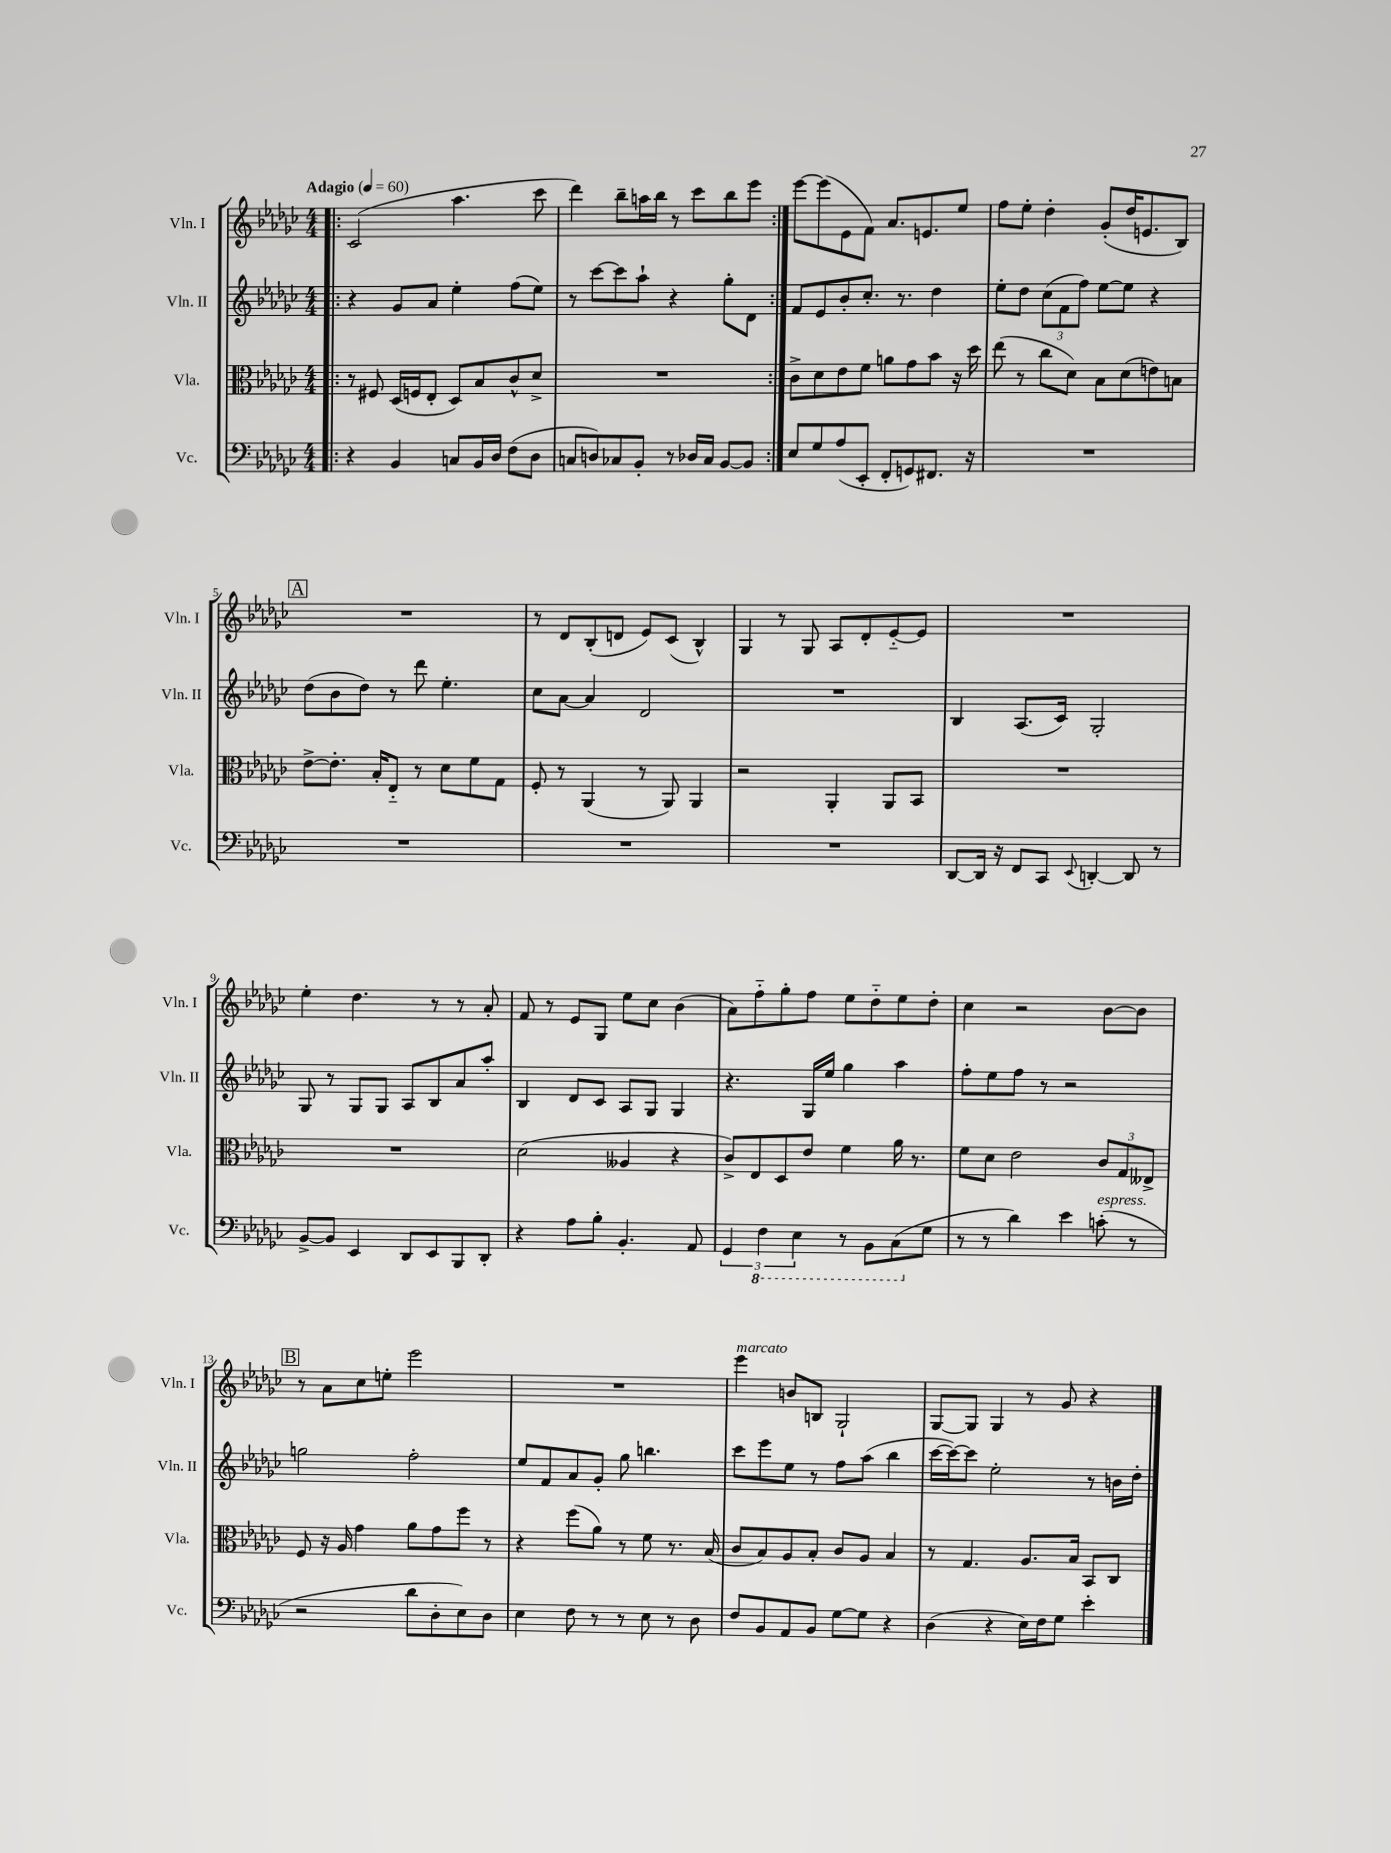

**kern	**kern	**kern	**kern
*staff4	*staff3	*staff2	*staff1
*clefF4	*clefC3	*clefG2	*clefG2
*k[b-e-a-d-g-c-]	*k[b-e-a-d-g-c-]	*k[b-e-a-d-g-c-]	*k[b-e-a-d-g-c-]
*M4/4	*M4/4	*M4/4	*M4/4
*MM60	*MM60	*MM60	*MM60
=!|:	=!|:	=!|:	=!|:
4r	8r	4r	(2c-/
.	8F#/	.	.
4BB-/	(16D-/LL	8g-/L	.
.	16F/J	.	.
.	8E-'/J	8a-/J	.
8C/L	8D-/L)	4ee-'\	4.aa-\
16BB-/L	8B-/	.	.
16D-/JJ	.	.	.
(8F\L	8c-^^/	(8ff\L	.
8D-\J	8d-^/J	8ee-\J)	8ccc-\
=	=	=	=
8C/L	1r	8r	4ddd-\)
8D/)	.	[8ccc-\L	.
8C-/	.	8ccc-\]	8bb-~\L
8BB-'/J	.	8aa-`\J	16aa\L
.	.	.	16bb-\JJ
8r	.	4r	8r
16D-/LL	.	.	8ccc-\L
16C-/JJ	.	.	.
[8BB-/L	.	8gg-'\L	8bb-\
8BB-/]J	.	8d-\J	8eee-\J
=:|!	=:|!	=:|!	=:|!
8E-/L	8c-^\L	8f/L	[8eee-\L
8G-/	8d-\	8e-/	(8eee-\]
(8A-/	8e-\	8b-'/	8e-\
8EE-'/J	8f\J	8.cc-'/J	8f\J)
8FF'/L	8a\L	.	8.a-/L
.	.	8.r	.
8GG/)	8g-\	.	.
.	.	.	8.e/
8.FF#/J	8b-\J	4dd-\	.
.	16r	.	8ee-/J
16r	16dd-\	.	.
=	=	=	=
1r	(8ee-\	8ee-'\L	8ff\L
.	8r	8dd-\J	8ee-'\J
.	8cc-\L	(12cc-\L	4dd-'\
.	.	12f\	.
.	8d-\J)	.	.
.	.	12ff\J)	.
.	8B-\L	[8ee-\L	(8g-'/L
.	(8d-\	8ee-\]J	16dd-/K
.	.	.	8.e/
.	8e\)	4r	.
.	8B\J	.	8B-/J)
=	=	=	=
1r	[8e-^\L	(8dd-\L	1r
.	8.e-'\]J	8b-\	.
.	.	8dd-\J)	.
.	16B-'/LK	.	.
.	8E-'~/J	8r	.
.	8r	8ddd-\	.
.	8d-\L	4.ee-'\	.
.	8f\	.	.
.	8G-\J	.	.
=	=	=	=
1r	8F'/	8cc-\L	8r
.	8r	[8a-\J	8d-/L
.	(4AA-/	4a-/]	(8B-'/
.	.	.	8d/J
.	8r	2d-/	8e-/L)
.	8AA-/)	.	(8c-/J
.	4AA-/	.	4B-^^/)
=	=	=	=
1r	2r	1r	4G-/
.	.	.	8r
.	.	.	8G-/
.	4AA-'/	.	8A-/L
.	.	.	8d-'/
.	8AA-/L	.	[8e-'~/
.	8BB-/J	.	8e-/]J
=	=	=	=
[8DD-/L	1r	4B-/	1r
16DD-/]Jk	.	.	.
16r	.	.	.
8FF/L	.	(8.A-/L	.
8CC-/J	.	.	.
.	.	16c-/Jk)	.
8qqEE-/	.	.	.
[4DD'/	.	2G-'/	.
8DD/]	.	.	.
8r	.	.	.
=	=	=	=
[8BB-^/L	1r	8G-/	4ee-'\
8BB-/]J	.	8r	.
4EE-/	.	8G-/L	4.dd-\
.	.	8G-/J	.
8DD-/L	.	8A-/L	.
8EE-/	.	8B-/	8r
8BBB-/	.	8a-/	8r
8DD-'/J	.	8aa-'/J	8a-'/
=	=	=	=
4r	(2d-\	4B-/	8f/
.	.	.	8r
8A-\L	.	8d-/L	8e-/L
8B-'\J	.	8c-/J	8G-/J
4.BB-'/	4A--/	8A-/L	8ee-\L
.	.	8G-/J	8cc-\J
.	4r	4G-/	(4b-\
8AA-/	.	.	.
=	=	=	=
6GG-/	8c-^/L)	4.r	8a-\L)
.	8E-/	.	8ff'~\
6FF\	.	.	.
.	8D-/	.	8gg-'\
6EE-\	.	.	.
.	8e-/J	16G-/LL	8ff\J
.	.	16ee-/JJ	.
8r	4f\	4gg-\	8ee-\L
8BBB-\L	.	.	8dd-'~\
(8CC-\	16a-\	4aa-\	8ee-\
.	8.r	.	.
8G-\J	.	.	8dd-'\J
=	=	=	=
8r	8f\L	8ff'\L	4cc-\
8r	8d-\J	8ee-\	.
4d-\)	2e-\	8ff\J	2r
.	.	8r	.
4e-\	.	2r	.
(8c'\	12c-/L	.	[8b-\L
.	12G-/	.	.
8r	.	.	8b-\]J
.	12E--^/J	.	.
=	=	=	=
2r	8F/	2gg\	8r
.	16r	.	8a-\L
.	16A-/	.	.
.	4g-\	.	8cc-\
.	.	.	8ee'\J
8d-\L	8a-\L	2ff'\	2eee-\
8D-'\	8g-\	.	.
8E-\)	8ff\J	.	.
8D-\J	8r	.	.
=	=	=	=
4E-\	4r	8ee-/L	1r
.	.	8f/	.
8F\	(8ff\L	8a-/	.
8r	8a-\J)	8g-'/J	.
8r	8r	8gg-\	.
8E-\	8f\	4.bb\	.
8r	8.r	.	.
8D-\	.	.	.
.	(16B-/	.	.
=	=	=	=
8F/L	8c-/L	8ccc-\L	4eee-\
8BB-/	8B-/)	8eee-\	.
8AA-/	8A-/	8ee-\J	8b/L
8BB-/J	8B-'/J	8r	8B/J
[8G-\L	8c-/L	8ff\L	2G-`/
8G-\]J	8A-/J	(8aa-\J	.
4r	4B-/	4bb-\	.
=	=	=	=
(4D-\	8r	[16ccc-\LL	[8G-/L
.	.	16ccc-\_J)	.
.	4.G-/	8ccc-\]J	8G-/]J
4r	.	2ee-'\	4G-/
16E-\LL)	8.A-/L	.	8r
16F\J	.	.	.
8G-\J	.	.	8g-/
.	16B-/Jk	.	.
4e-'\	8BB-/L	8r	4r
.	8C-/J	16b\LL	.
.	.	16dd-'\JJ	.
==	==	==	==
*-	*-	*-	*-
